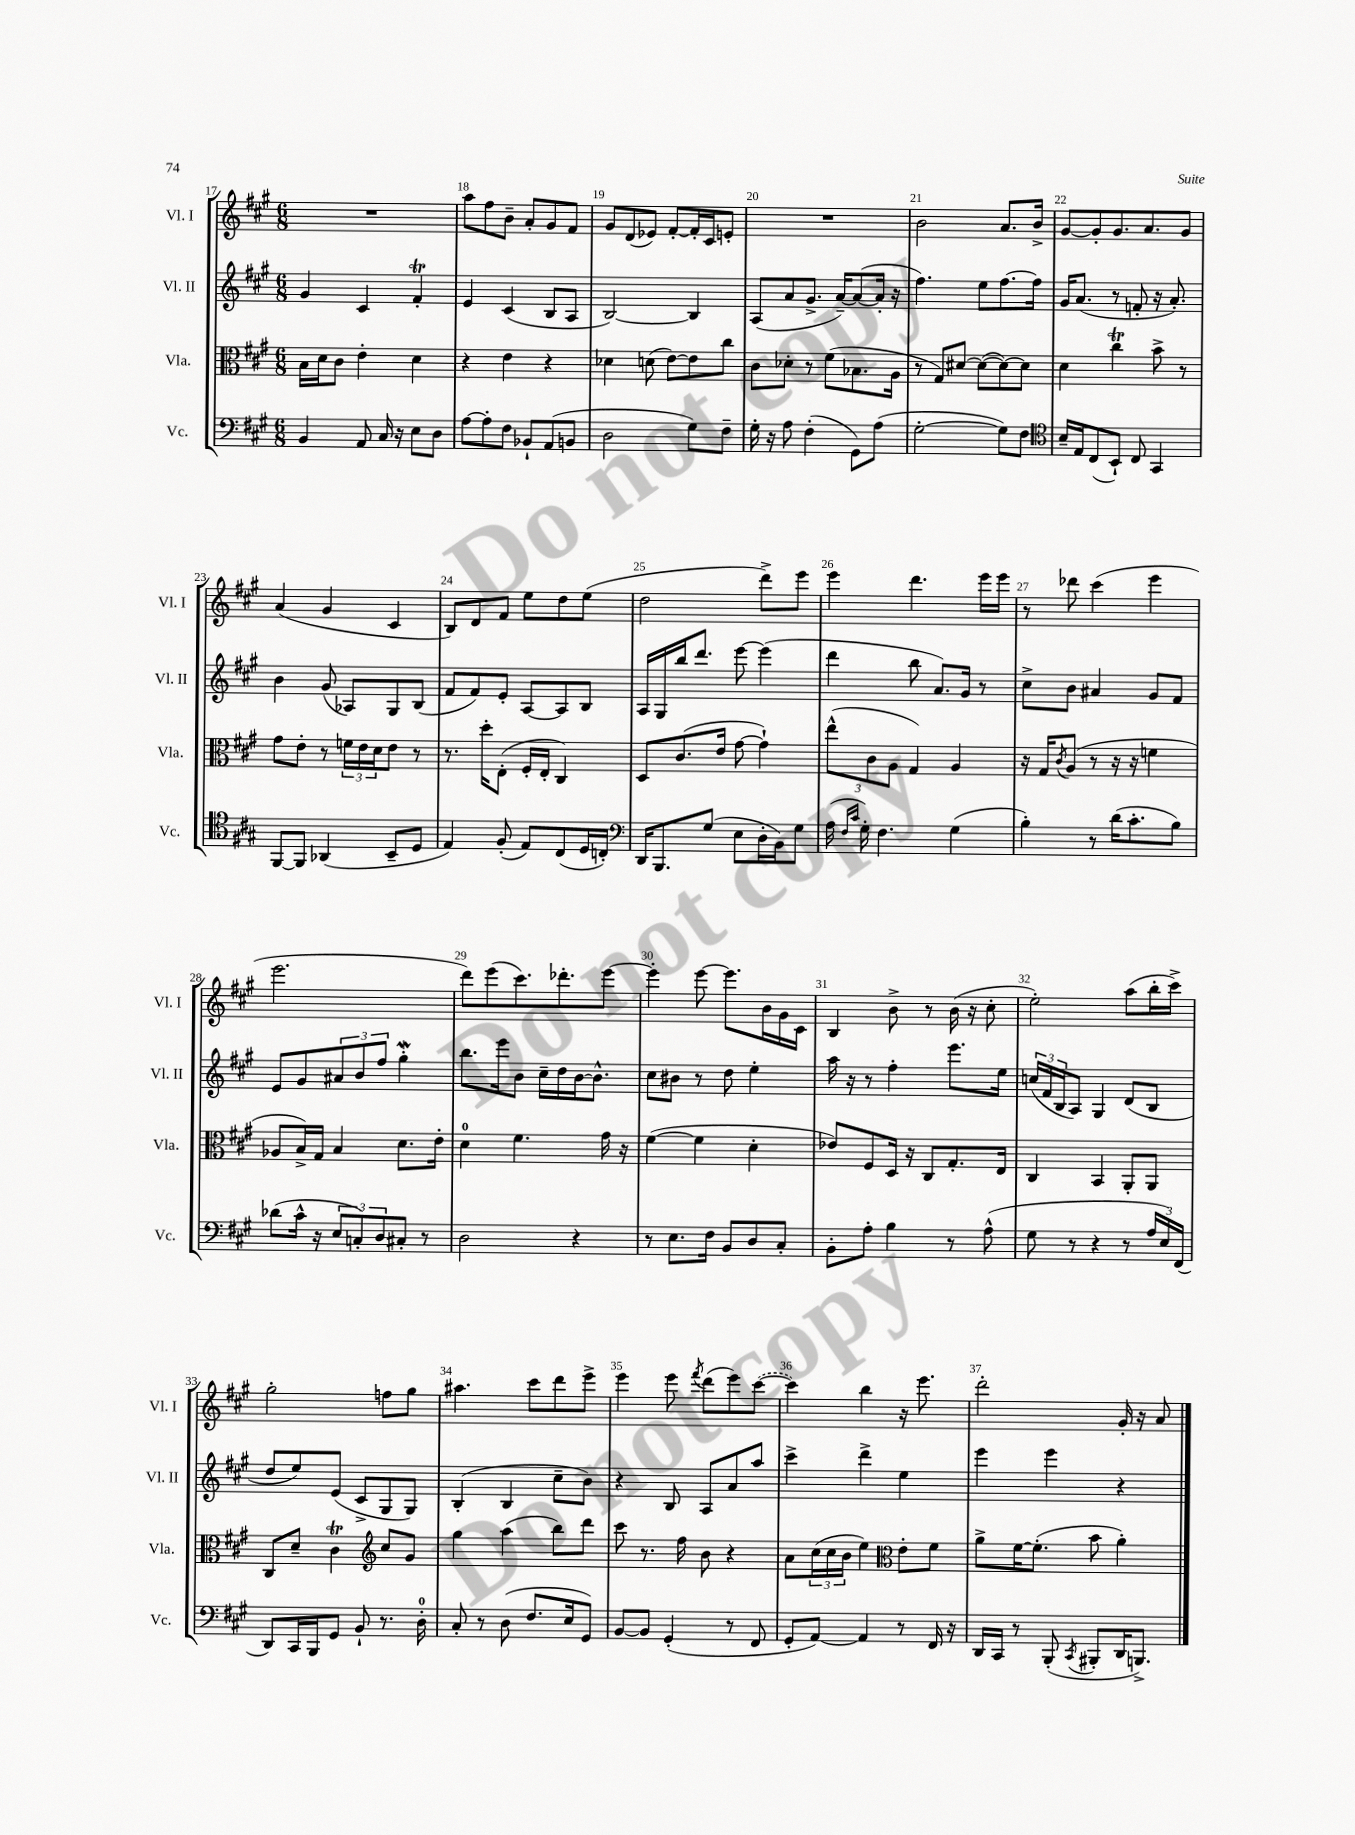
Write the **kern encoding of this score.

**kern	**kern	**kern	**kern
*part4	*part3	*part2	*part1
*staff4	*staff3	*staff2	*staff1
*I"Vc.	*I"Vla.	*I"Vl. II	*I"Vl. I
*I'Vc.	*I'Vla.	*I'Vl. II	*I'Vl. I
*clefF4	*clefC3	*clefG2	*clefG2
*k[f#c#g#]	*k[f#c#g#]	*k[f#c#g#]	*k[f#c#g#]
*M6/8	*M6/8	*M6/8	*M6/8
=17	=17	=17	=17
4BB/	16B\LL	4g#/	2.r
.	16d\J	.	.
.	8c#\J	.	.
8AA/	4e'\	4c#/	.
16C#/	.	.	.
16r	.	.	.
8E\L	4d\	4f#T'/	.
8D\J	.	.	.
=18	=18	=18	=18
[8A\L	4r	4e/	8aa\L
8A'\]	.	.	8ff#\
8F#\J	4e\	(4c#/	8b~\J
8BB-X`/L	.	.	8a'/L
(8AA/	4r	8B/L	8g#/
8BBn/J	.	8A/J	8f#/J
=19	=19	=19	=19
2D\	4d-X\	[2B/)	8g#/L
.	.	.	(8d/
.	(8dn\	.	8e-X/J)
.	[8e\L)	.	[8f#'/L
8G#\L)	8e\]	4B/]	16f#'/L]
.	.	.	16c#/J
8F#~\J	8cc#\J	.	8en'/J
=20	=20	=20	=20
16G#'\	8c#\L	(8A/L	2.r
16r	.	.	.
8A\	8d-X'\J	8a/	.
(4F#'\	8r	8.g#^/J	.
.	(8f#\L	.	.
.	.	[16a~/KL)	.
8GG#\L)	8.B-X\	(8a/_	.
(8A\J	.	16a'/Jk]	.
.	16A\Jk	16r	.
=21	=21	=21	=21
[2G#'\	8r	4.ff#\)	2b\
.	8G#/L)	.	.
.	[8d#X/J	.	.
.	(8d#\L_	8ee\L	.
8G#\L])	8d#\_)	[8.ff#\	8.a/L
8F#\J	8d#\J]	.	.
.	.	16ff#\Jk]	16b^/Jk
=22	=22	=22	=22
*clefC4	*	*	*
16B~/LL	4d\	16g#/KL	[8g#/L
16E/J	.	(8.a/J	.
(8C#/	.	.	8g#'/]
8BB`/J)	4cc#t\	8r	8.g#/
8C#/	.	8fn'/	.
.	.	.	8.a/
4GG#/	8b^\	16r	.
.	.	8.a'/)	.
.	8r	.	8g#/J
!!LO:LB:g=z
=23	=23	=23	=23
[8FF#/L	8g#\L	4b\	(4a/
8FF#/J]	8e'\J	.	.
(4AA-X/	8r	(8g#/	4g#/
.	24fn\LL	8A-X/L)	.
.	24e\	.	.
.	24d\J	.	.
8BB~/L	8e\J	8G#/	4c#/
8D/J	8r	(8B/J	.
=24	=24	=24	=24
4E/)	8.r	8f#/L	8B/L)
.	.	8f#/)	8d/
.	16dd'\KL	.	.
(8F#'/	(8E'\J	8e'/J	8f#/J
8E/L)	16F#'/LL	[8A/L	8ee\L
.	16E'/JJ	.	.
(8C#/	4C#/)	8A/]	8dd\
16D/L	.	8B/J	(8ee\J
16Cn'/JJ)	.	.	.
=25	=25	=25	=25
*clefF4	*	*	*
16DD/KL	8D/L	16A/LL	2dd\
8.BBB/	.	16G#/	.
.	(8.c#/	16bb/J	.
.	.	8.ddd/J	.
(8G#/J	.	.	.
.	16e/Jk	.	.
8E\L	[8g#\	[8eee\	.
16D'\L	4g#`\])	(4eee\]	8ddd^\L)
16BB\J)	.	.	.
8G#\J	.	.	8eee\J
=26	=26	=26	=26
(16A\	(12ee^^\L	4ddd\	4eee\
16qqF#/LL	.	.	.
16qqc#/JJ	.	.	.
16G#'\)	.	.	.
.	12c#\	.	.
4.F#\	.	.	.
.	12A\J	.	.
.	4G#/)	8bb\	4.ddd\
.	.	8.a/L)	.
(4G#\	4A/	.	.
.	.	16g#/Jk	.
.	.	8r	16eee\LL
.	.	.	16eee\JJ
=27	=27	=27	=27
4B'\)	16r	8cc#^\L	8r
.	16G#/KL	.	.
.	8qc#/	.	.
.	(8A/J	8b\J	8ddd-X\
8r	8r	4a#X/	(4ccc#\
(16d\KL	16r	.	.
8.c#'\	16r	.	.
.	4fn\	8g#/L	4eee\
8B\J)	.	8f#/J	.
!!LO:LB:g=z
=28	=28	=28	=28
(8d-X\L	8A-X/L	8e/L	2.eee\
16c#^^\Jk	16B^/L)	8g#/	.
16r	16G#/JJ	.	.
12E/L	4B/	12a#X/	.
12Cn'/)	.	12b/	.
12D/	.	12ff#/J	.
8C#X'/J	8.d\L	4gg#W'\	.
8r	.	.	.
.	16e'\Jk	.	.
=29	=29	=29	=29
2D\	4d\	8.bb\L	8ddd\L)
.	.	.	(8eee\
.	.	16eee\k	.
.	4.f#\	8b\J	8.ccc#\)
.	.	16cc#~\LL	.
.	.	16dd\	8.ddd-X'\
4r	.	[16b\J	.
.	.	8.b^^\J]	.
.	16g#\	.	[8eee\J
.	16r	.	.
=30	=30	=30	=30
8r	([4f#\	8cc#\L	4eee'\]
8.E\L	.	8b#X\J	.
.	4f#\]	8r	[8eee\
16F#\Jk	.	.	.
8BB/L	.	8dd\	8.eee\L]
8D/	4d'\	4ee'\	.
.	.	.	16b\L
8C#'/J	.	.	16g#\
.	.	.	16c#\JJ
=31	=31	=31	=31
8BB'\L	8e-X/L)	16aa\	4B/
.	.	16r	.
8A'\J	8F#/	8r	.
4B\	16D/Jk	4ff#'\	8b^\
.	16r	.	.
.	8C#/L	.	8r
8r	8.G#'/	8.eee\L	(16b\
.	.	.	16r
(8A^^\	.	.	8cc#'\
.	16E/Jk	16ee\Jk	.
=32	=32	=32	=32
8G#\	4C#/	(24ccn/LL	2ee'\)
.	.	24f#/	.
.	.	24B/J	.
8r	.	8A/J)	.
4r	4BB/	4G#/	.
8r	8AA'/L	(8d/L	(8aa\L
24A/LL	8AA/J	8B/J	16bb'\L
24E/)	.	.	.
.	.	.	16ccc#^\JJ)
(24FF#/JJ	.	.	.
!!LO:LB:g=z
=33	=33	=33	=33
8DD/L)	8C#/L	8dd/L	2gg#'\
16CC#/L	8d~/J	8ee/)	.
16BBB/J	.	.	.
8GG#/J	4c#t\	(8e/J	.
8BB`/	.	8c#^/L	.
*	*clefG2	*	*
8.r	8cc#/L	8G#/	8ffn\L
.	8g#/J	8G#/J)	8gg#\J
16D'\	.	.	.
=34	=34	=34	=34
8C#'/	4gg#\	(4B'/	4.aa#X\
8r	.	.	.
(8D\	(4aa\	4B/	.
8.F#/L	.	.	8ccc#\L
.	8bb\L)	8cc#~\L	8ddd\
16E/k	.	.	.
8GG#/J)	8ddd\J	8b\J)	8eee^\J
=35	=35	=35	=35
[8BB/L	8ccc#\	4r	4eee\
8BB/J]	8.r	.	.
(4GG#'/	.	8B/	8eee\
.	16ff#\	.	.
.	.	.	8qfff#/
.	8b\	8A/L	(8ddd\L
8r	4r	8a/	8eee\)
8FF#/	.	8aa/J	([8ccc#\J
=36	=36	=36	=36
8GG#'/L	8a\L	4ccc#^\	4ccc#\])
[8AA/J)	(24cc#\L	.	.
.	24cc#\	.	.
.	24b\JJ	.	.
4AA/]	4ee\)	4ddd^\	4bb\
*	*clefC3	*	*
8r	8e'\L	4ee\	16r
.	.	.	8.eee\
16FF#/	8f#\J	.	.
16r	.	.	.
=37	=37	=37	=37
16DD/LL	8a^\L	4eee\	2ddd'\
16CC#/JJ	.	.	.
8r	[16f#\K	.	.
.	(8.f#'\J]	.	.
(8BBB'/	.	4eee\	.
8qCC#/	.	.	.
8BBB#X'/L	8b\	.	.
16DD/K	4a'\)	4r	16g#'/
8.BBBn^/J)	.	.	16r
.	.	.	8a/
==	==	==	==
*-	*-	*-	*-
